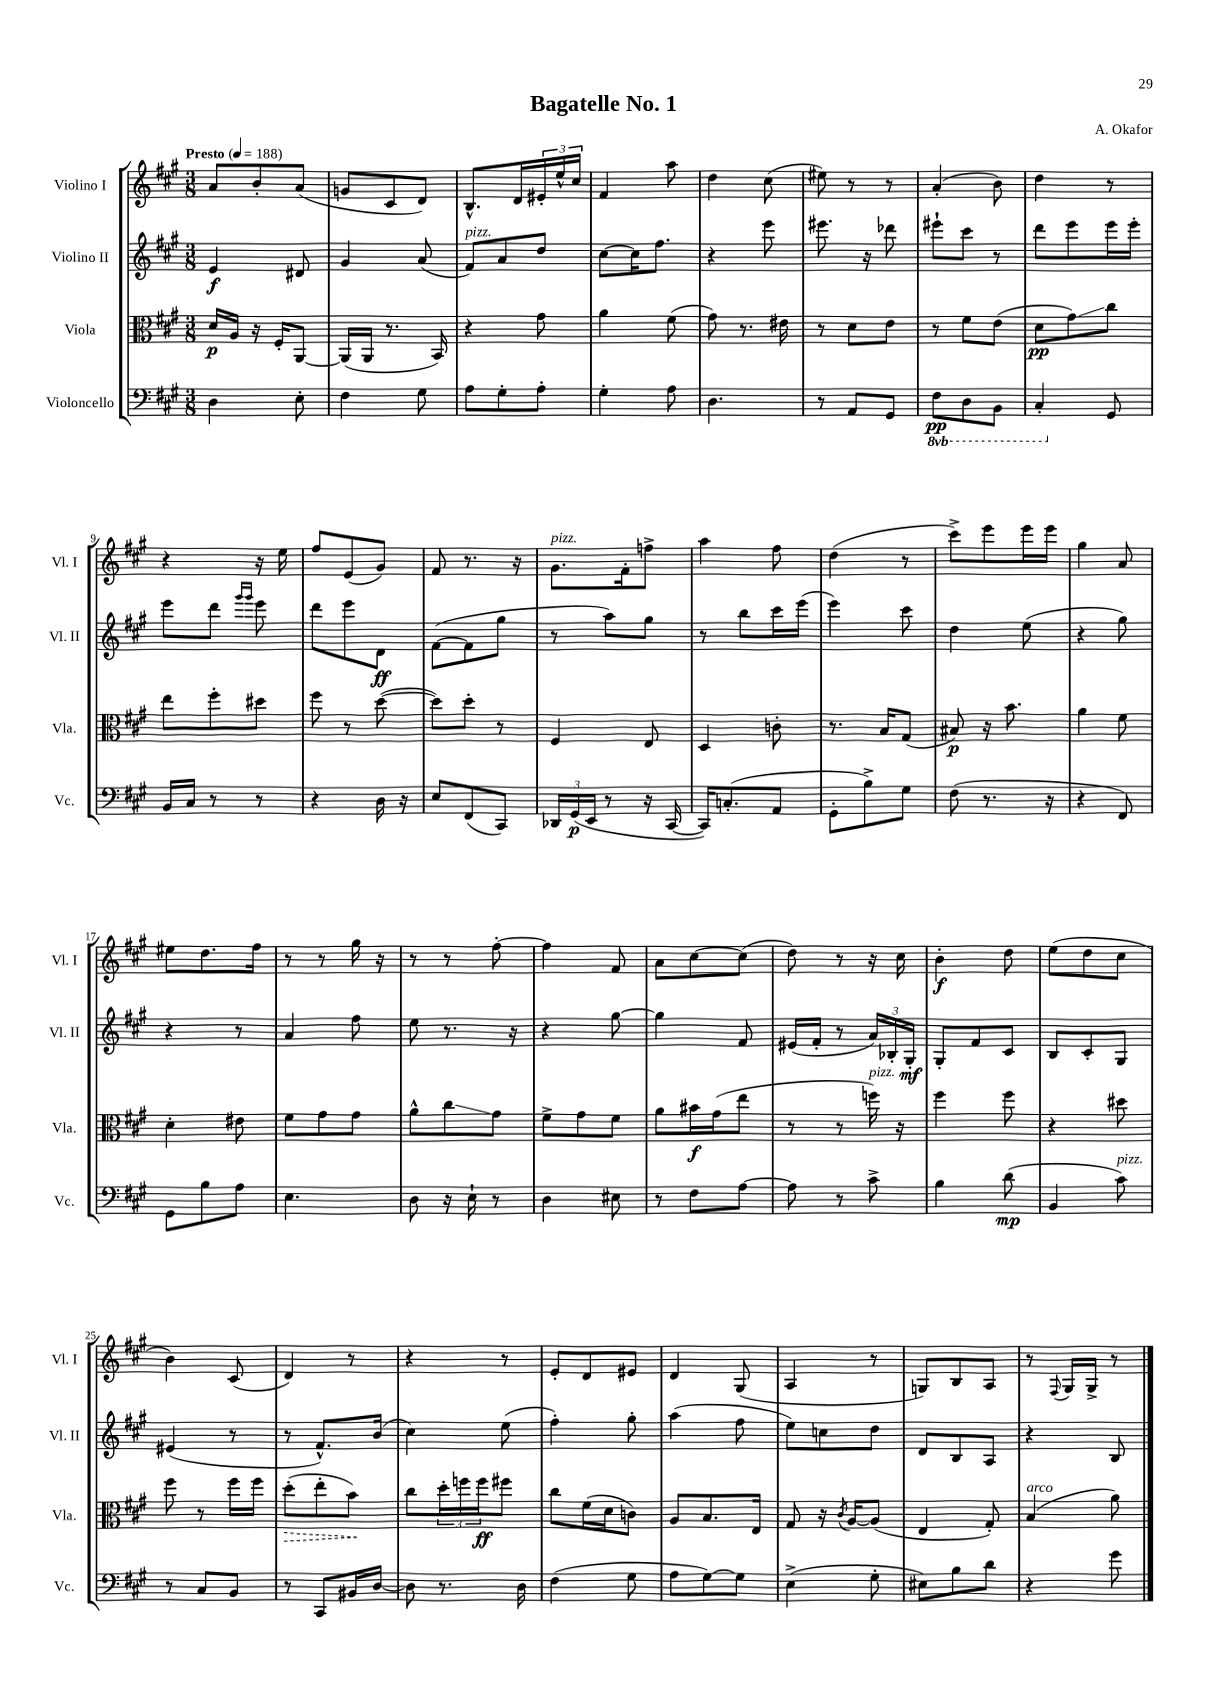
\header { title = "Bagatelle No. 1" composer = "A. Okafor" }
<<
\new StaffGroup <<
\new Staff = "s0" \with { instrumentName = "Violino I" shortInstrumentName = "Vl. I" } {
    \clef treble \key a \major \numericTimeSignature \time 3/8 \tempo "Presto" 4 = 188
    a'8 b'8-. a'8( |
    g'8 cis'8 d'8) |
    b8.-^ d'16 \tuplet 3/2 { eis'16-. e''16-^ cis''16 } |
    fis'4 a''8 |
    d''4 cis''8( |
    eis''8) r8 r8 |
    a'4-.( b'8) |
    d''4 r8 |
    r4 r16 e''16 |
    fis''8 e'8( gis'8) |
    fis'8 r8. r16 |
    gis'8.^\markup { \italic "pizz." } fis'16-. f''8-> |
    a''4 fis''8 |
    d''4( r8 |
    cis'''8->) e'''8 e'''16 e'''16 |
    gis''4 a'8 |
    eis''8 d''8. fis''16 |
    r8 r8 gis''16 r16 |
    r8 r8 fis''8~-. |
    fis''4 fis'8 |
    a'8 cis''8~ cis''8( |
    d''8) r8 r16 cis''16 |
    b'4-.\f d''8 |
    e''8( d''8 cis''8 |
    b'4) cis'8( |
    d'4) r8 |
    r4 r8 |
    e'8-. d'8 eis'8 |
    d'4 gis8( |
    a4 r8 |
    g8) b8 a8 |
    r8 \appoggiatura { fis8 } gis16 gis16-> r8 \bar "|." |
}
\new Staff = "s1" \with { instrumentName = "Violino II" shortInstrumentName = "Vl. II" } {
    \clef treble \key a \major \numericTimeSignature \time 3/8
    e'4\f dis'8 |
    gis'4 a'8( |
    fis'8^\markup { \italic "pizz." }) a'8 d''8 |
    cis''8~ cis''16 fis''8. |
    r4 e'''8 |
    eis'''8. r16 des'''8 |
    eis'''8-! cis'''8 r8 |
    d'''8 e'''8 e'''16 e'''16-. |
    e'''8 d'''8 \grace { gis'''16 gis'''16 } e'''8 |
    d'''8 e'''8 d'8\ff |
    fis'8~( fis'8 gis''8 |
    r8 a''8) gis''8 |
    r8 b''8 cis'''16 e'''16( |
    e'''4) cis'''8 |
    d''4 e''8( |
    r4 gis''8) |
    r4 r8 |
    a'4 fis''8 |
    e''8 r8. r16 |
    r4 gis''8~ |
    gis''4 fis'8 |
    eis'16( fis'16-. r8 \tuplet 3/2 { a'16) bes16-. gis16-.\mf } |
    gis8-. fis'8 cis'8 |
    b8 cis'8-. gis8 |
    eis'4( r8 |
    r8 fis'8.-^) b'16( |
    cis''4) e''8( |
    fis''4-.) gis''8-. |
    a''4( fis''8 |
    e''8) c''8 d''8 |
    d'8 b8 a8 |
    r4 b8 \bar "|." |
}
\new Staff = "s2" \with { instrumentName = "Viola" shortInstrumentName = "Vla." } {
    \clef alto \key a \major \numericTimeSignature \time 3/8
    d'16\p a16 r16 fis16-. a,8~ |
    a,16( a,16 r8. b,16) |
    r4 gis'8 |
    a'4 fis'8( |
    gis'8) r8. eis'16 |
    r8 d'8 e'8 |
    r8 fis'8 e'8( |
    d'8\pp gis'8\glissando) cis''8 |
    e''8 fis''8-. dis''8 |
    fis''8 r8 d''8~( |
    d''8) d''8-. r8 |
    fis4 e8 |
    d4 c'8-. |
    r8. b16 gis8( |
    bis8\p) r16 b'8. |
    a'4 fis'8 |
    d'4-. eis'8 |
    fis'8 gis'8 gis'8 |
    a'8-^ cis''8\glissando gis'8 |
    fis'8-> gis'8 fis'8 |
    a'8 bis'16\f gis'16( e''8 |
    r8 r8 f''16^\markup { \italic "pizz." }) r16 |
    fis''4 fis''8 |
    r4 dis''8 |
    fis''8 r8 fis''16 fis''16 |
    \once \override Hairpin.style = #'dashed-line d''8-.\>( e''8-. b'8\!) |
    cis''8 \tuplet 3/2 { d''16-. f''16 f''16\ff } fis''8 |
    cis''8 fis'16( d'16 c'8) |
    a8 b8. e16 |
    gis8 r16 \acciaccatura { cis'8 } a16~ a8( |
    e4 gis8-.) |
    b4^\markup { \italic "arco" }( a'8) \bar "|." |
}
\new Staff = "s3" \with { instrumentName = "Violoncello" shortInstrumentName = "Vc." } {
    \clef bass \key a \major \numericTimeSignature \time 3/8 \set Staff.ottavationMarkups = #ottavation-simple-ordinals
    d4 e8-. |
    fis4 gis8 |
    a8 gis8-. a8-. |
    gis4-. a8 |
    d4. |
    r8 a,8 gis,8 |
    \ottava #-1 fis,8\pp d,8 b,,8 |
    cis,4-. \ottava #0 gis,8 |
    b,16 cis16 r8 r8 |
    r4 d16 r16 |
    e8 fis,8( cis,8) |
    \tuplet 3/2 { des,16 gis,16\p( e,16 } r8 r16 cis,16~ |
    cis,16) c8.-.( a,8 |
    gis,8-. b8->) gis8 |
    fis8( r8. r16 |
    r4 fis,8) |
    gis,8 b8 a8 |
    e4. |
    d8 r16 e16-! r8 |
    d4 eis8 |
    r8 fis8 a8~ |
    a8 r8 cis'8-> |
    b4 d'8\mp( |
    b,4 cis'8^\markup { \italic "pizz." }) |
    r8 cis8 b,8 |
    r8 cis,8 bis,16 d16~ |
    d8 r8. d16 |
    fis4( gis8 |
    a8 gis8~) gis8 |
    e4->( gis8-. |
    eis8) b8 d'8 |
    r4 gis'8 \bar "|." |
}
>>
>>
